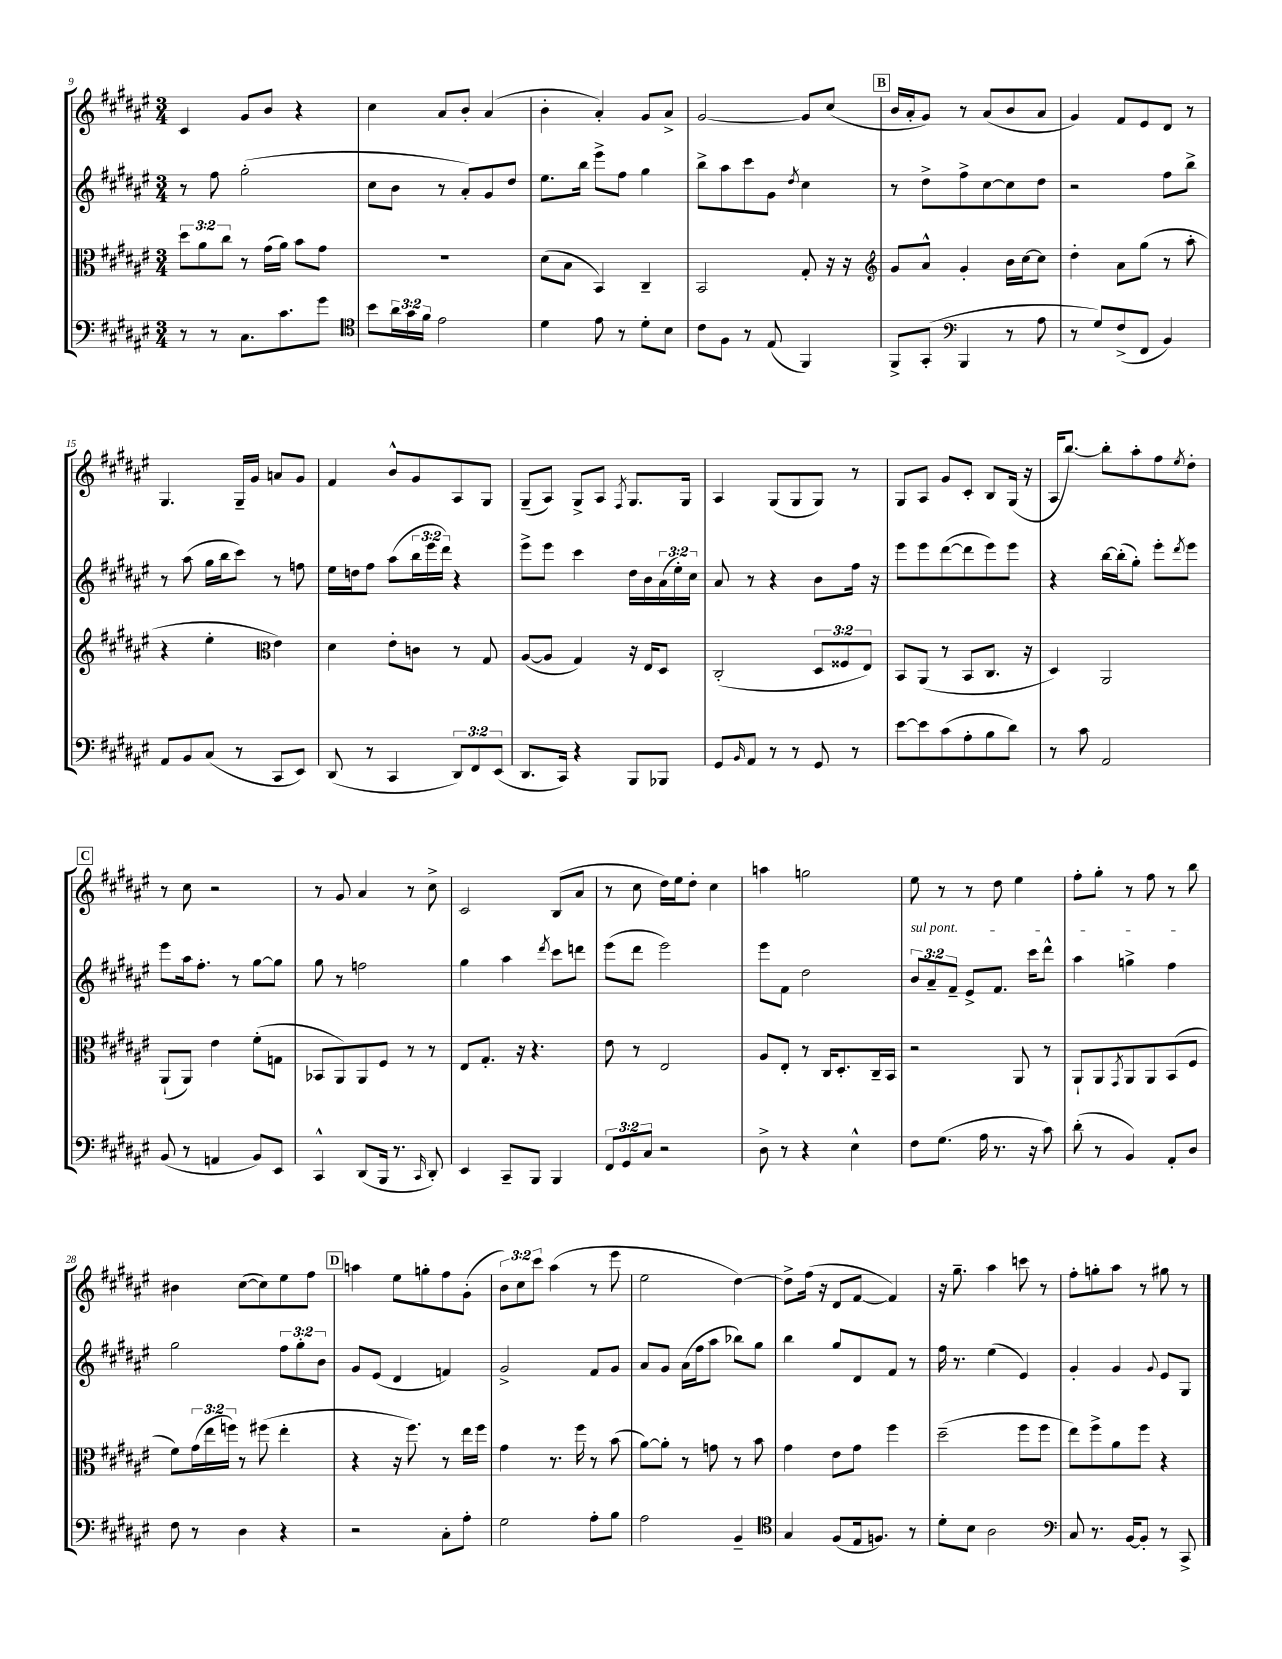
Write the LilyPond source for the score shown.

<<
\new StaffGroup <<
\new Staff = "s0" {
    \clef treble \key fis \major \numericTimeSignature \time 3/4 \override Staff.TupletNumber.text = #tuplet-number::calc-fraction-text
    cis'4 gis'8 b'8 r4 |
    cis''4 ais'8 b'8-. ais'4( |
    b'4-. ais'4-.) gis'8 ais'8-> |
    gis'2~ gis'8 cis''8( |
    \mark \markup { \box "B" } b'16 ais'16-. gis'8) r8 ais'8( b'8 ais'8 |
    gis'4) fis'8 eis'8 dis'8 r8 |
    gis4. gis16-- gis'16 a'8 gis'8 |
    fis'4 b'8-^ gis'8 ais8 gis8 |
    gis8--( ais8) gis8-> ais8 \acciaccatura { fis8 } gis8. gis16 |
    ais4 gis8( gis8 gis8) r8 |
    gis8 ais8 gis'8 cis'8-. b8 gis16( r16 |
    ais16 b''8.~) b''8-. ais''8-. fis''8 \acciaccatura { eis''8 } dis''8-. |
    \mark \markup { \box "C" } r8 cis''8 r2 |
    r8 gis'8 ais'4 r8 cis''8-> |
    cis'2 b8( ais'8 |
    r8 cis''8 dis''16) eis''16 dis''8-. cis''4 |
    a''4 g''2 |
    eis''8 r8 r8 dis''8 eis''4 |
    fis''8-. gis''8-. r8 fis''8 r8 b''8 |
    bis'4 cis''8~( cis''8) eis''8 fis''8 |
    \mark \markup { \box "D" } a''4 eis''8 g''8-. fis''8 gis'8-.( |
    \tuplet 3/2 { b'8) cis''8 cis'''8 } ais''4( r8 eis'''8 |
    eis''2 dis''4~) |
    dis''8-> fis''16( r16 dis'8 fis'8~ fis'4) |
    r16 gis''8.-- ais''4 c'''8 r8 |
    fis''8-. g''8-. ais''8 r8 gis''8 r8 \bar "|." |
}
\new Staff = "s1" {
    \clef treble \key fis \major \numericTimeSignature \time 3/4 \override Staff.TupletNumber.text = #tuplet-number::calc-fraction-text
    r8 fis''8 gis''2-.( |
    cis''8 b'8 r8 ais'8-.) gis'8 dis''8 |
    eis''8. b''16 eis'''8-> fis''8 gis''4 |
    b''8-> ais''8 cis'''8 gis'8 \acciaccatura { dis''8 } cis''4 |
    \mark \markup { \box "B" } r8 dis''8-> fis''8-> cis''8~ cis''8 dis''8 |
    r2 fis''8 b''8-> |
    r8 ais''8( gis''16 b''16 cis'''8) r8 f''8 |
    eis''16 d''16 fis''8 ais''8( \tuplet 3/2 { b''16 eis'''16 dis'''16) } r4 |
    eis'''8-> eis'''8 cis'''4 dis''16 b'16 \tuplet 3/2 { ais'16( eis''16-.) cis''16 } |
    ais'8 r8 r4 b'8 fis''16 r16 |
    eis'''8 eis'''8 dis'''8~( dis'''8 eis'''8) eis'''8 |
    r4 b''16~ b''16-.( gis''8-.) eis'''8-. \acciaccatura { dis'''8 } eis'''8 |
    \mark \markup { \box "C" } eis'''8 ais''16 fis''8.-. r8 gis''8~ gis''8 |
    gis''8 r8 f''2 |
    gis''4 ais''4 \acciaccatura { dis'''8 } cis'''8 d'''8 |
    eis'''8( dis'''8 eis'''2) |
    eis'''8 fis'8 dis''2 |
    \tuplet 3/2 { \once \override TextSpanner.bound-details.left.text = \markup { \italic "sul pont." } b'8\startTextSpan ais'8-- fis'8-- } eis'8-> fis'8. cis'''16 dis'''8-^ |
    ais''4 g''4-> fis''4\stopTextSpan |
    gis''2 \tuplet 3/2 { fis''8 gis''8-. b'8 } |
    \mark \markup { \box "D" } gis'8 eis'8( dis'4 f'4) |
    gis'2-> fis'8 gis'8 |
    ais'8 gis'8 ais'16( fis''16 ais''8 bes''8) gis''8 |
    b''4 gis''8 dis'8 fis'8 r8 |
    fis''16 r8. eis''4( eis'4) |
    gis'4-. gis'4 \appoggiatura { gis'8 } eis'8 gis8 \bar "|." |
}
\new Staff = "s2" {
    \clef alto \key fis \major \numericTimeSignature \time 3/4 \override Staff.TupletNumber.text = #tuplet-number::calc-fraction-text
    \tuplet 3/2 { dis''8 ais'8 cis''8 } r8 gis'16( ais'16) b'8 gis'8 |
    R2. |
    dis'8( b8 b,4) cis4-- |
    b,2 gis8-. r16 r16 |
    \mark \markup { \box "B" } \clef treble gis'8 ais'8-^ gis'4-. b'16 cis''16~ cis''8 |
    dis''4-. ais'8 gis''8( r8 ais''8-. |
    r4 eis''4-. \clef alto eis'4) |
    dis'4 eis'8-. c'8 r8 gis8 |
    ais8~( ais8 gis4) r16 eis16 dis8 |
    cis2-.( \tuplet 3/2 { dis8 fisis8 eis8) } |
    b,8 ais,8( r8 b,8 cis8. r16 |
    dis4) ais,2 |
    \mark \markup { \box "C" } ais,8-!( ais,8) eis'4 fis'8-.( g8 |
    bes,8 ais,8) ais,8 fis8 r8 r8 |
    eis8 gis8.-. r16 r4. |
    eis'8 r8 eis2 |
    ais8 eis8-. r8 cis16 dis8.-. cis16-- b,16 |
    r2 ais,8 r8 |
    ais,8-! ais,8 \acciaccatura { gis,8 } ais,8 ais,8 b,8( fis8 |
    fis'8) \tuplet 3/2 { gis'16( eis''16 f''16) } r8 fis''8( eis''4-. |
    \mark \markup { \box "D" } r4 r16 fis''8.) r8 eis''16 fis''16 |
    gis'4 r8. fis''16 r8 b'8( |
    ais'8~) ais'8-. r8 g'8 r8 b'8 |
    gis'4 eis'8 gis'8 fis''4 |
    dis''2--( fis''8 fis''8 |
    eis''8) fis''8-> ais'8 fis''8 r4 \bar "|." |
}
\new Staff = "s3" {
    \clef bass \key fis \major \numericTimeSignature \time 3/4 \override Staff.TupletNumber.text = #tuplet-number::calc-fraction-text
    r8 r8 cis8. cis'8. gis'8 |
    \clef tenor b'8 \tuplet 3/2 { ais'16 gis'16 fis'16 } eis'2 |
    dis'4 eis'8 r8 dis'8-. b8 |
    cis'8 fis8 r8 eis8( fis,4) |
    \mark \markup { \box "B" } fis,8-> gis,8-.( \clef bass b,,4 r8 ais8 |
    r8 gis8) fis8->( fis,8 b,4) |
    ais,8 b,8 cis8( r8 cis,8 eis,8) |
    dis,8( r8 cis,4 \tuplet 3/2 { dis,8) fis,8 eis,8( } |
    dis,8. cis,16) r4 b,,8 bes,,8 |
    gis,8 \grace { b,16 } ais,8 r8 r8 gis,8 r8 |
    eis'8~ eis'8 cis'8( ais8-. b8 dis'8) |
    r8 cis'8 ais,2 |
    \mark \markup { \box "C" } b,8( r8 a,4 b,8) eis,8 |
    cis,4-^ dis,8( b,,16 r8. \grace { cis,16 } dis,8-.) |
    eis,4 cis,8-- b,,8 b,,4 |
    \tuplet 3/2 { fis,8 gis,8 cis8 } r2 |
    dis8-> r8 r4 eis4-^ |
    fis8 gis8.( ais16 r8. r16 cis'8) |
    dis'8-.( r8 b,4) ais,8-. dis8 |
    fis8 r8 dis4 r4 |
    \mark \markup { \box "D" } r2 cis8-. ais8-. |
    gis2 ais8-. b8 |
    ais2 b,4-- |
    \clef tenor gis4 fis8( eis16 f8.) r8 |
    dis'8-. b8 ais2 |
    \clef bass cis8 r8. b,16~ b,8-. r8 cis,8-> \bar "|." |
}
>>
>>
\layout { \context { \Score currentBarNumber = #9 } }
